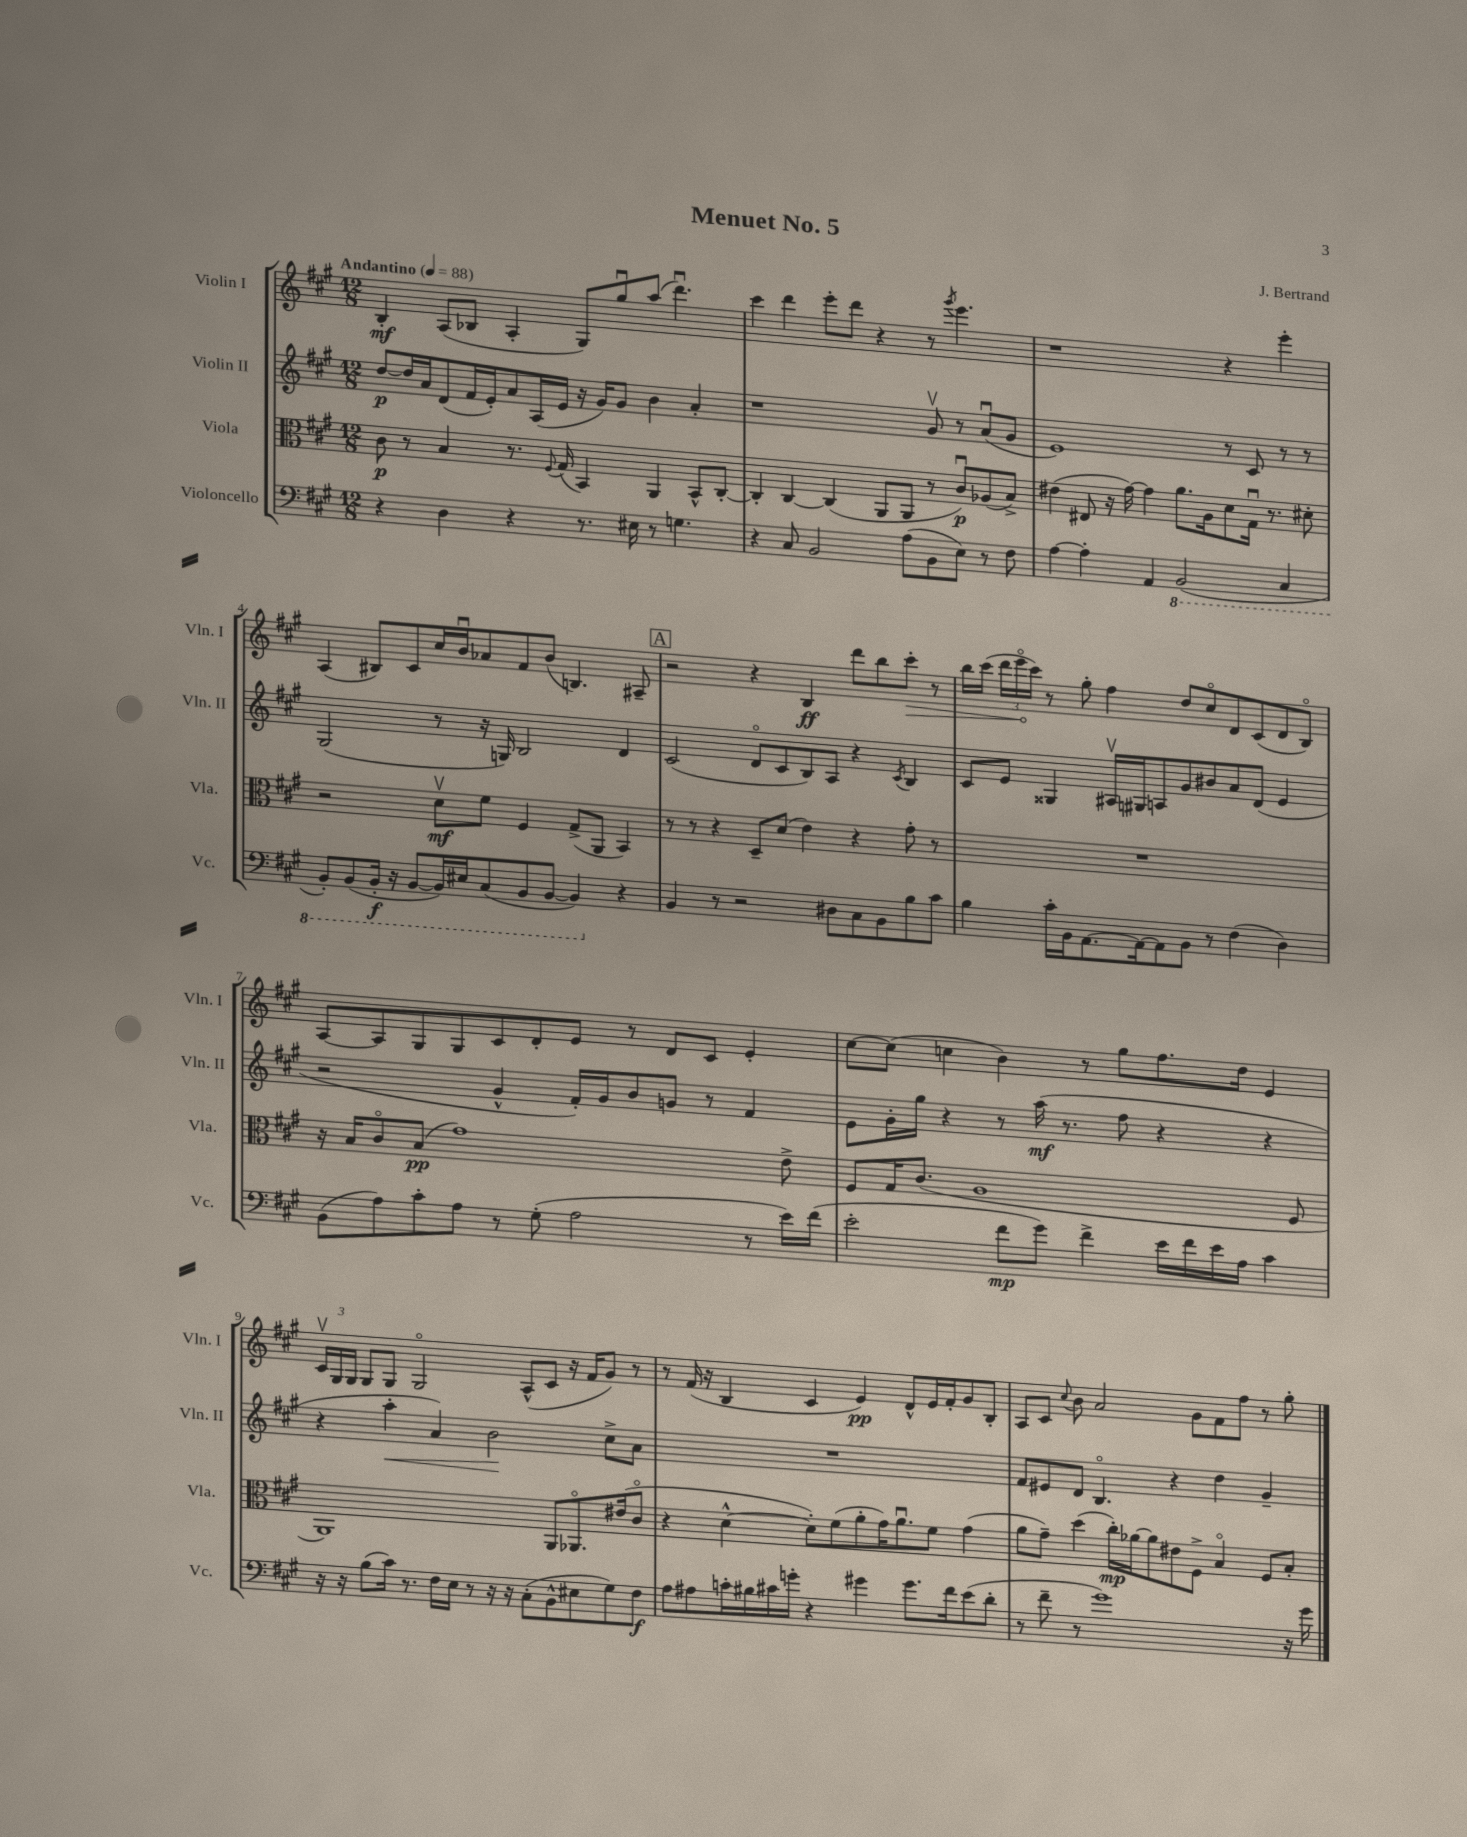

**kern	**kern	**kern	**kern
*staff4	*staff3	*staff2	*staff1
*clefF4	*clefC3	*clefG2	*clefG2
*k[f#c#g#]	*k[f#c#g#]	*k[f#c#g#]	*k[f#c#g#]
*M12/8	*M12/8	*M12/8	*M12/8
*MM88	*MM88	*MM88	*MM88
4r	8c#	[8dd	4B'
.	8r	16dd]	.
.	.	16a	.
4D	4B	(8d	(8A
.	.	16f#	8B-
.	.	16e')	.
4r	8.r	8a	4A'
.	.	(16A	.
.	8qqF#	.	.
.	(16G#	16e	.
8.r	4BB)	16r	8G#)
.	.	16g#)	.
.	.	8g#	8gg#u
16E#	.	.	.
8r	4AA	4b	(8aa
4.G	.	.	4.dddu)
.	8BB^^	4a'	.
.	[8C#'	.	.
=	=	=	=
4r	4C#']	1r	4ccc#
8C#	[4C#	.	4ddd
2BB	.	.	.
.	(4C#]	.	8eee'
.	.	.	8ddd
.	8AA	.	4r
(8A	8AA	.	.
8BB	8r	8g#v	8r
.	.	.	8qggg#
8E)	8c#u)	8r	4.eee
8r	(8A-	(8au	.
8F#	8B^)	8g#	.
=	=	=	=
[4A	(4e#	1e)	1r
4A']	8E#	.	.
.	16r	.	.
.	[16g#)	.	.
4AA	4g#]	.	.
(2BBB	8.a	.	.
.	16A	.	.
.	8d	8r	4r
.	16G#u	8c#	.
.	8.r	.	.
4CC#	.	8r	4eee'
.	8d#'	8r	.
=	=	=	=
8BBB')	2r	(2G#	(4A
(8BBB	.	.	.
16BBB'	.	.	8B#)
16r	.	.	.
[8BBB	.	.	8c#
16BBB])	8dv	8r	16cc#
16EE#	.	.	16bu
(8CC#	8f#	16r	8a-
.	.	16G)	.
8BBB	4F#	2B	8f#
[8BBB	.	.	(8b
4BBB])	(8G#^	.	4.B)
.	8AA	.	.
4r	4BB)	4d	.
.	.	.	8A#~
=	=	=	=
4BB	8r	(2c#	2r
.	8r	.	.
8r	4r	.	.
2r	.	.	.
.	8D~	8do	4r
.	(8d	8c#	.
.	4e)	8B)	4B
8D#	.	8A	.
8C#	4r	4r	8ddd
8BB	.	.	8bb
.	.	8qc#	.
8B	8g#'	4B	8ccc#'
8c#	8r	.	8r
=	=	=	=
4B	1.r	8c#	16bb
.	.	.	(16ccc#
.	.	8e	24ddd
.	.	.	24eeeo
.	.	.	24ccc#)
16c#'	.	4G##	8r
16BB	.	.	.
[8.AA	.	.	8gg#'
.	.	16A#v	4ff#
16AA_	.	16G#	.
8AA]	.	8A	.
8BB	.	8g#	8dd
8r	.	8b#	8cc#o
(4F#	.	8a	8d
.	.	(8d	(8c#
4D)	.	4e	8d
.	.	.	8Bo)
=	=	=	=
(8BB	16r	2r	[8A
.	16B	.	.
8A)	8c#o	.	8A]
8c#'	(8B	.	8G#
8A	1g#)	.	8G#
8r	.	4g#^^	8c#
(8G#'	.	.	8d'
2A	.	16f#')	8e
.	.	16g#	.
.	.	8b	8r
.	.	8g	8d
.	.	8r	8c#
8r	.	4f#	4e'
16e)	8e^	.	.
(16f#	.	.	.
=	=	=	=
2e'	8F#	8e	[8cc#
.	16G#	16g#'	(8cc#]
.	(8.c#	16gg#	.
.	.	4r	4cc
.	1A	.	.
8f#	.	8r	4b)
8g#)	.	(16aa	.
.	.	8.r	.
4f#^	.	.	8r
.	.	8ff#	8gg#
16e	.	4r	8.ff#
16f#	.	.	.
16e	.	.	.
16A	.	.	16dd
4c#	.	4r	4e
.	8F#	.	.
=	=	=	=
16r	1AA)	4r	24c#v
.	.	.	24G#
16r	.	.	.
.	.	.	24G#
(8B	.	.	8G#
16c#)	.	4aa'	8G#
8.r	.	.	.
.	.	.	2G#o
16F#	.	4a)	.
16E	.	.	.
8r	.	.	.
16r	.	2b	.
16r	.	.	.
(8C#'	.	.	(8A^^
8BB^^	8AA	.	8c#
8E#	8.AA-o	.	16r
.	.	.	16f#
8G#)	.	8cc#^	8g#)
.	(16e#	.	.
8F#	8c#o	8a	8r
=	=	=	=
8A	4r	1.r	8r
8A#	.	.	(16f#
.	.	.	16r
16c'	[4d^^	.	4B
16B#	.	.	.
16c#	.	.	.
16g'	.	.	.
4r	8d'])	.	4c#
.	(8f#	.	.
4g#	8a'	.	4e)
.	16g#)	.	.
.	8.au	.	.
8.g#	.	.	8d^^
.	8f#	.	16e
16f#	.	.	16f#'
(8e	(4g#	.	8g#
8d'	.	.	8B'
=	=	=	=
8r	8a	8f#	8A
8f#~	8g#~)	8e#	8c#
.	.	.	8qqcc#
8r	(4dd	8d	8b
1g#)	.	4.Bo	2a
.	16cc#')	.	.
.	[16a-	.	.
.	8a-]	.	.
.	8e#	4r	.
.	8F#^	.	8g#
.	4Bo	4dd	8f#
.	.	.	8ff#
.	8F#	4g#~	8r
16r	8B'	.	8gg#'
16g#	.	.	.
==	==	==	==
*-	*-	*-	*-
